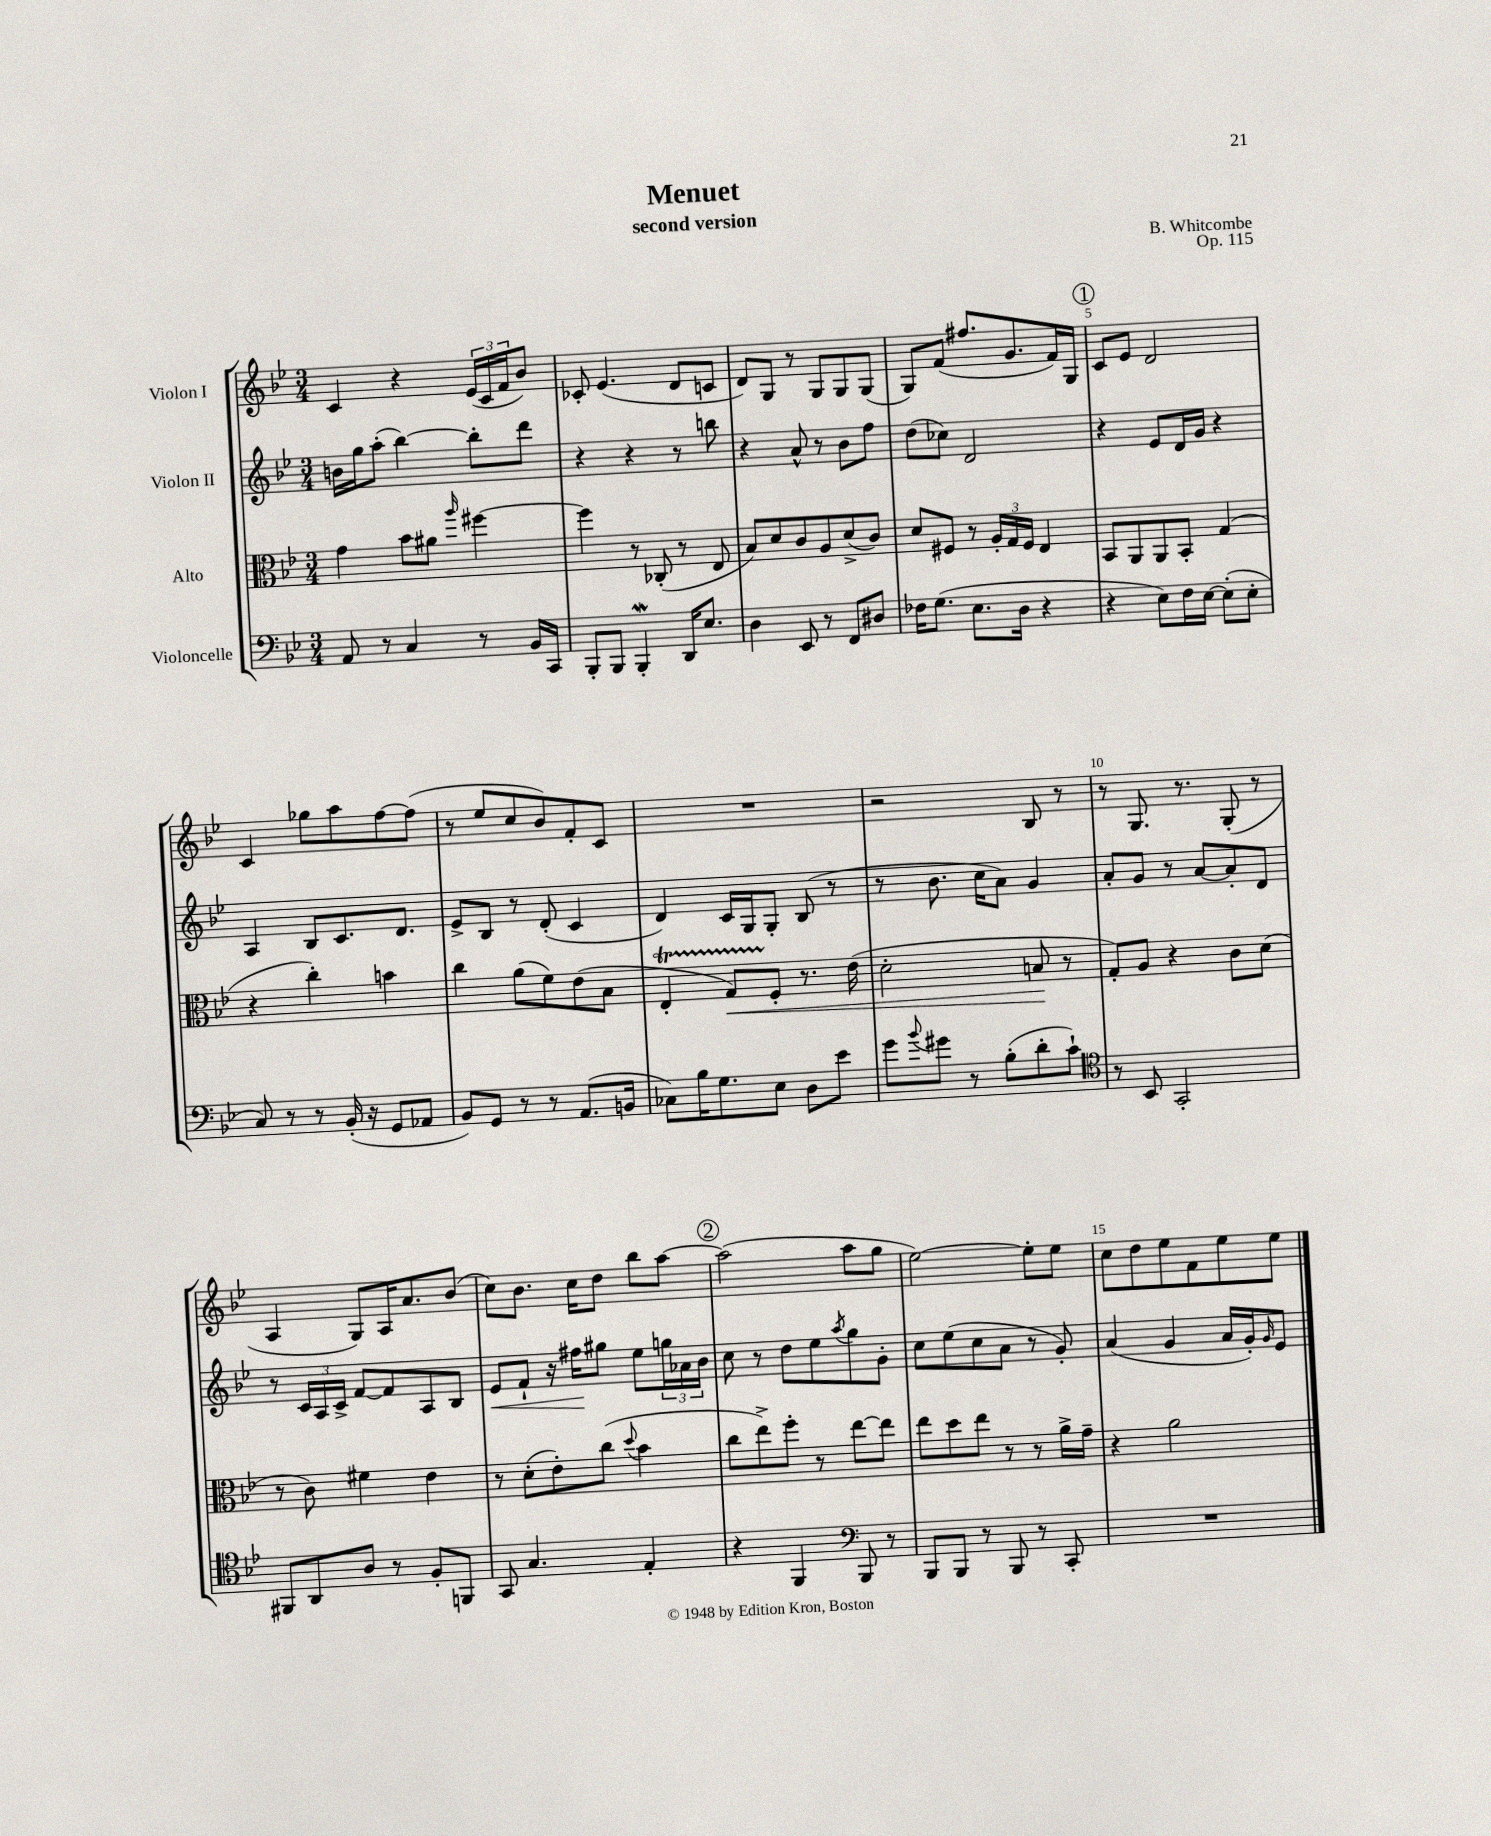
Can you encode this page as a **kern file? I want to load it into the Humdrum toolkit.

**kern	**kern	**dynam	**kern	**dynam	**kern
*part4	*part3	*part3	*part2	*part2	*part1
*staff4	*staff3	*staff3	*staff2	*staff2	*staff1
*I"Violoncelle	*I"Alto	*	*I"Violon II	*	*I"Violon I
*clefF4	*clefC3	*	*clefG2	*	*clefG2
*k[b-e-]	*k[b-e-]	*	*k[b-e-]	*	*k[b-e-]
*M3/4	*M3/4	*	*M3/4	*	*M3/4
=1	=1	=1	=1	=1	=1
8AA/	4g\	.	16bn\LL	.	4c/
.	.	.	16gg\J	.	.
8r	.	.	(8aa'\J	.	.
4C/	8b-\L	.	[4bb-\)	.	4r
.	8a#X\J	.	.	.	.
.	16qqaa/	.	.	.	.
8r	[4ff#X\	.	8bb-'\L]	.	(24e-/LL
.	.	.	.	.	24c/
.	.	.	.	.	24f/J
16BB-/LL	.	.	8ddd\J	.	8b-/J)
16CC/JJ	.	.	.	.	.
=2	=2	=2	=2	=2	=2
8BBB-'/L	4ff#\]	.	4r	.	8c-X'/
8BBB-/J	.	.	.	.	(4.e-/
4BBB-w'/	8r	.	4r	.	.
.	(8C-X'/	.	.	.	.
16DD/KL	8r	.	8r	.	8d/L
8.E-/J	.	.	.	.	.
.	8E-/	.	8bbn\	.	8cn/J
=3	=3	=3	=3	=3	=3
4D\	8B-/L)	.	4r	.	8d/L)
.	8d/	.	.	.	8G/J
8EE-/	8c/	.	8a^^/	.	8r
8r	8A/	.	8r	.	8G/L
8FF/L	(8d^/	.	8b-\L	.	8G/
8D#X/J	8c/J)	.	8ff\J	.	(8G/J
=4	=4	=4	=4	=4	=4
16F-X\KL	8d/L	.	(8dd\L	.	8G/L)
(8.G\J	.	.	.	.	.
.	8F#X/J	.	8cc-X\J)	.	(8f/J
8.E-\L	8r	.	2d/	.	8.ff#X/L
.	24A'/LL	.	.	.	.
.	24G/	.	.	.	.
16D\Jk	.	.	.	.	8.g/
.	24F#/JJ	.	.	.	.
4r	4E-/	.	.	.	.
.	.	.	.	.	16f/L)
.	.	.	.	.	16G/JJ
!!LO:REH:place=s1:t=1
=5	=5	=5	=5	=5	=5
4r	8BB-/L	.	4r	.	8c/L
.	8AA/	.	.	.	8e-/J
8E-\L)	8AA/	.	8e-/L	.	2d/
16F\L	8BB-'/J	.	16d/L	.	.
[16E-\JJ	.	.	16g/JJ	.	.
(8E-'\L]	(4G/	.	4r	.	.
8E-'\J	.	.	.	.	.
!!LO:LB:g=z
=6	=6	=6	=6	=6	=6
8C/)	4r	.	4A/	.	4c/
8r	.	.	.	.	.
8r	4cc'\)	.	8B-/L	.	8gg-X\L
(16BB-'/	.	.	8.c/	.	8aa\
16r	.	.	.	.	.
8GG/L	4bn\	.	.	.	[8ff\
.	.	.	8.d/J	.	.
8AA-X/J	.	.	.	.	(8ff\J]
=7	=7	=7	=7	=7	=7
8BB-/L)	4cc\	.	8e-^/L	.	8r
8GG/J	.	.	8B-/J	.	8ee-/L
8r	(8a\L	.	8r	.	8cc/
8r	8f\)	.	(8d'/	.	8b-/)
(8.AA/L	(8e-\	.	4c/	.	8f'/
.	8B-\J	.	.	.	8c/J
16BBn/Jk	.	.	.	.	.
=8	=8	=8	=8	=8	=8
8C-X\L)	4E-T'/	.	4d/)	.	2.r
16B-\K	.	.	.	.	.
8.G\	.	.	.	.	.
!	!	!LO:HP:b	!	!	!
.	8GTTT/L)	<	16c/LL	.	.
.	.	.	16G/J	.	.
8E-\J	8F'/J	.	8G'/J	.	.
8D\L	8.r	.	(8B-/	.	.
8e-\J	.	.	8r	.	.
.	(16e-\	.	.	.	.
=9	=9	=9	=9	=9	=9
8g\L	2d'\	.	8r	.	2r
8qqb-/	.	.	.	.	.
8g#X\J	.	.	8.b-\	.	.
8r	.	.	.	.	.
.	.	.	16cc\KL	.	.
(8B-'\L	.	.	8a\J)	.	.
8d'\	8Bn/	.	4g/	.	8B-/
8c`\J)	8r	[	.	.	8r
=10	=10	=10	=10	=10	=10
*clefC4	*	*	*	*	*
8r	8G'/L)	.	8a'/L	.	8r
8BB-/	8A/J	.	8g/J	.	8.G/
2GG'/	4r	.	8r	.	.
.	.	.	.	.	8.r
.	.	.	[8a/L	.	.
.	8c\L	.	8a'/]	.	(8G'/
.	(8d\J	.	8d/J	.	8r
!!LO:LB:g=z
=11	=11	=11	=11	=11	=11
8FF#X/L	8r	.	8r	.	4A/
8AA/	8c\)	.	24c/LL	.	.
.	.	.	24A/	.	.
.	.	.	24c^/JJ	.	.
8A/J	4f#X\	.	[8f/L	.	8G/L)
8r	.	.	8f/]	.	16A/K
.	.	.	.	.	8.a/
8F'/L	4e-\	.	8A/	.	.
8FFn/J	.	.	8B-/J	.	(8b-/J
=12	=12	=12	=12	=12	=12
!	!	!	!	!LO:HP:b	!
8GG/	8r	.	8e-/L	<	8cc\L)
4.G/	(8d'\L	.	8f`/J	.	8.b-\J
.	8e-'\)	.	16r	.	.
.	.	.	16ff#X\KL	.	16cc\KL
.	(8cc\J	.	8gg#X\J	[	8dd\J
.	8qqdd/	.	.	.	.
4E-'/	4b-\	.	8ee-\L	.	8bb-\L
.	.	.	24ggn\L	.	[8aa\J
.	.	.	24a-X\	.	.
.	.	.	24b-\JJ	.	.
!!LO:REH:place=s1:t=2
=13	=13	=13	=13	=13	=13
4r	8cc\L	.	8cc\	.	(2aa\]
.	8ee-^\)	.	8r	.	.
4FF/	8ff'\J	.	8dd\L	.	.
.	8r	.	8ee-\	.	.
*clefF4	*	*	*	*	*
.	.	.	8qaa/	.	.
8BBB-/	[8ee-\L	.	8gg\	.	8aa\L
8r	8ee-\J]	.	8g'\J	.	8gg\J
=14	=14	=14	=14	=14	=14
8BBB-/L	8ee-\L	.	8cc\L	.	[2ee-\)
8BBB-/J	8dd\	.	(8ee-\	.	.
8r	8ee-\J	.	8cc\	.	.
8BBB-/	8r	.	8a\J	.	.
8r	8r	.	8r	.	8ee-'\L]
8CC'/	16a^\LL	.	8g'/)	.	8ee-\J
.	16g~\JJ	.	.	.	.
=15	=15	=15	=15	=15	=15
2.r	4r	.	(4a/	.	8cc\L
.	.	.	.	.	8dd\
.	2a\	.	4g/	.	8ee-\
.	.	.	.	.	8f\
.	.	.	16a/LL	.	8ee-\
.	.	.	16g'/J)	.	.
.	.	.	16qqg/	.	.
.	.	.	8e-/J	.	8ee-\J
==	==	==	==	==	==
*-	*-	*-	*-	*-	*-
